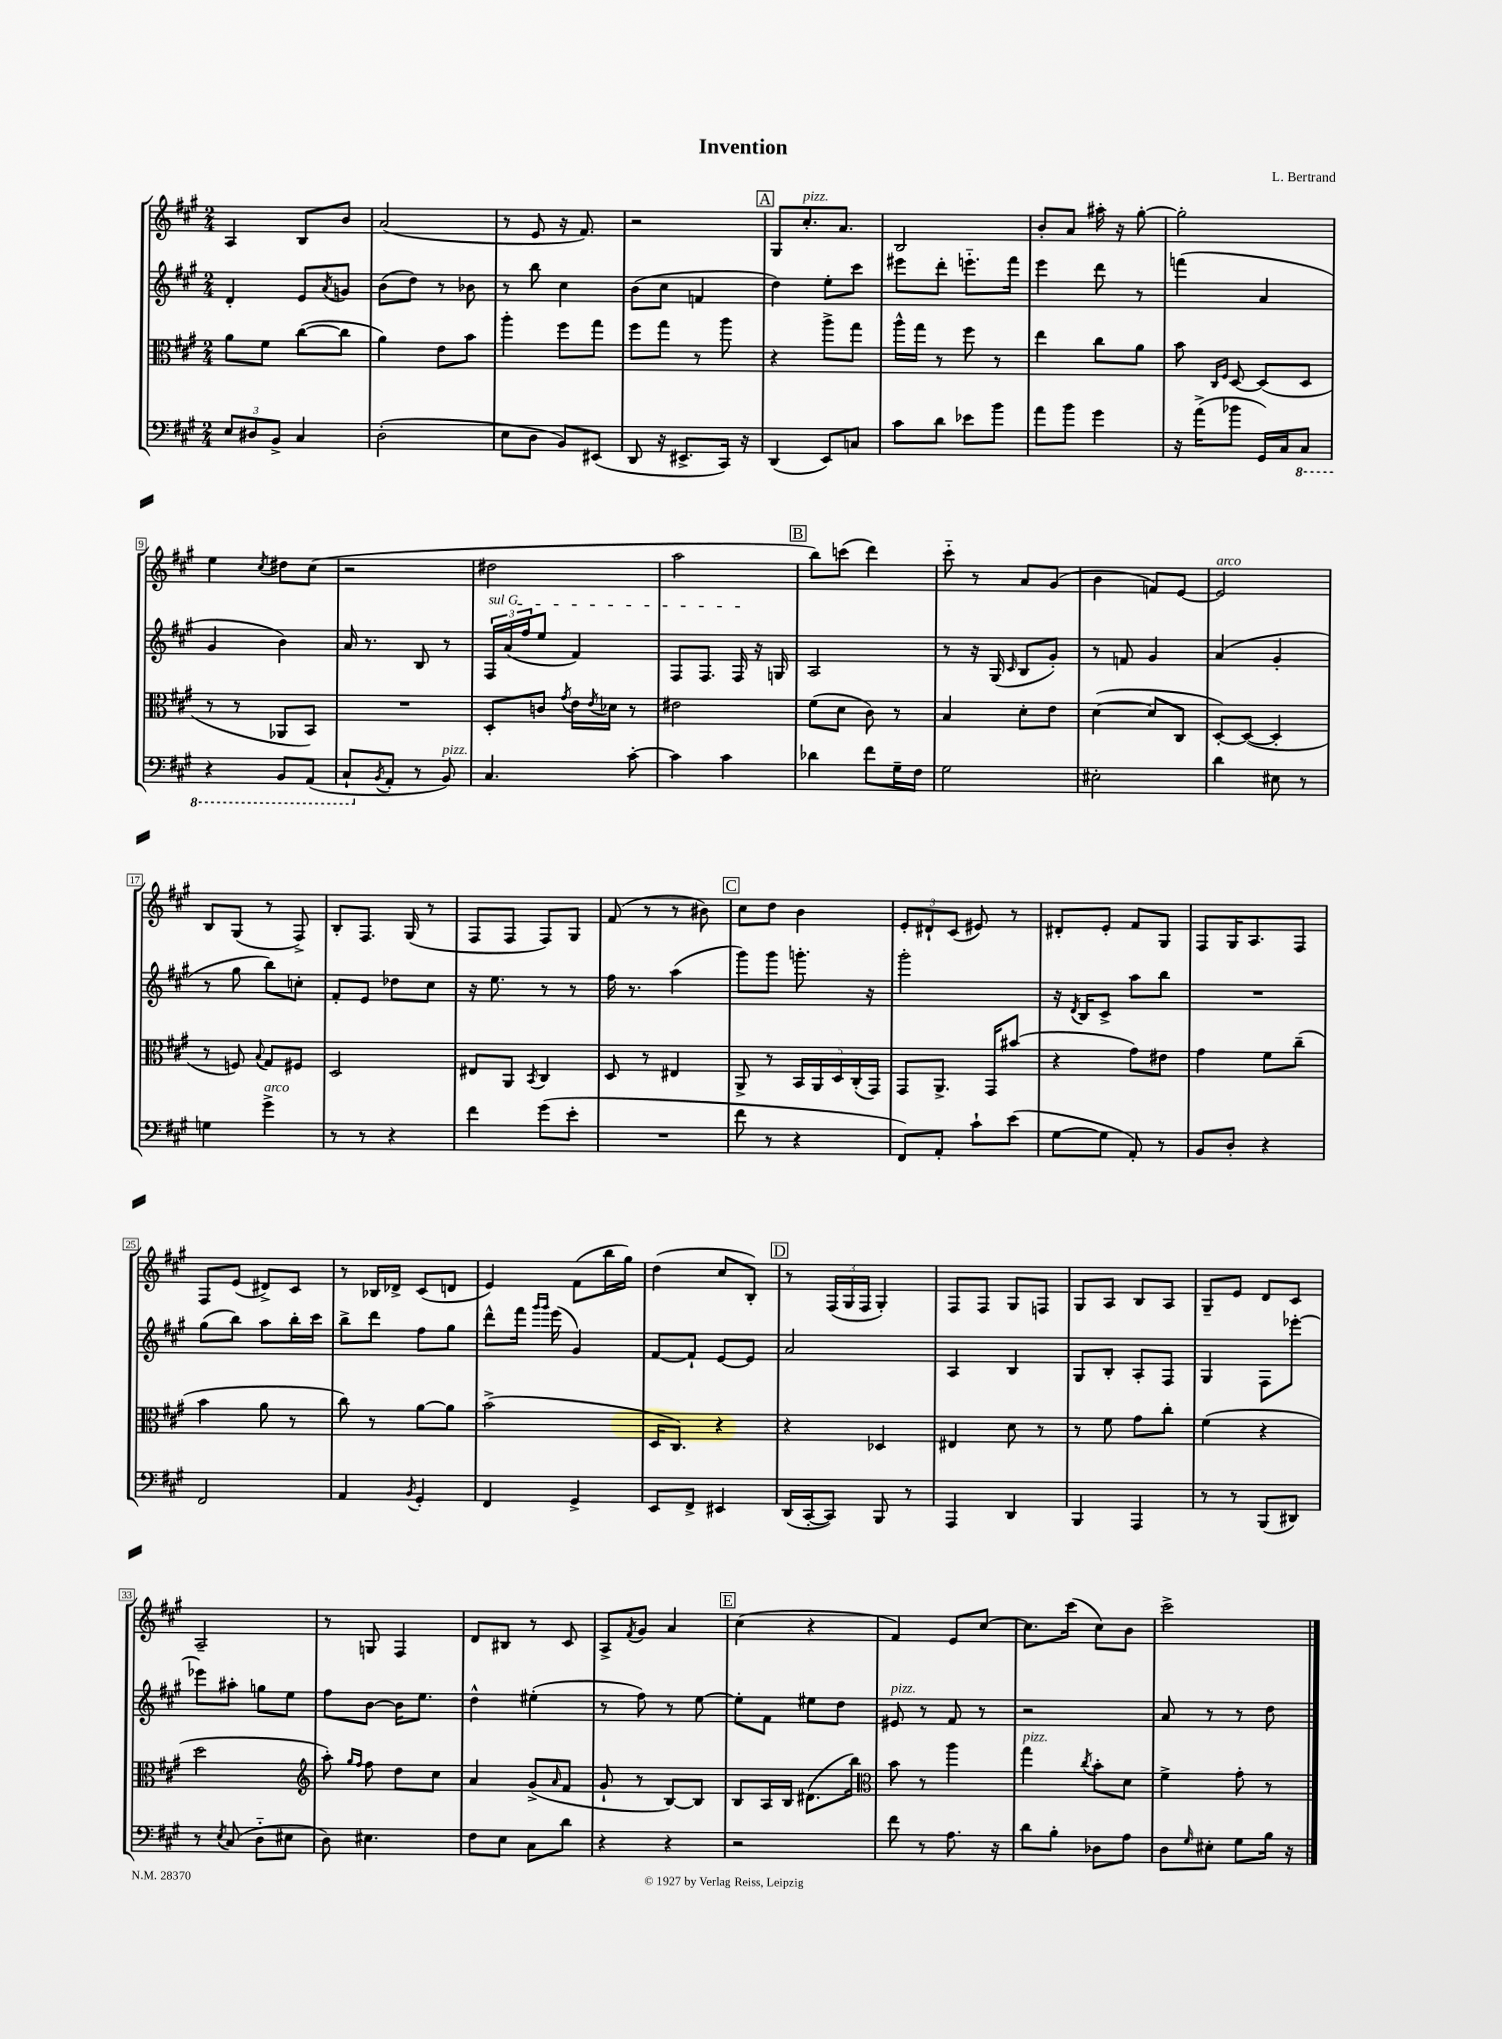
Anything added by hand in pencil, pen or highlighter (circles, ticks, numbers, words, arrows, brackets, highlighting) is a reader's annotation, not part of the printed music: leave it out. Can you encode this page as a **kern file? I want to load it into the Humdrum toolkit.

**kern	**kern	**kern	**kern
*part4	*part3	*part2	*part1
*staff4	*staff3	*staff2	*staff1
*clefF4	*clefC3	*clefG2	*clefG2
*k[f#c#g#]	*k[f#c#g#]	*k[f#c#g#]	*k[f#c#g#]
*M2/4	*M2/4	*M2/4	*M2/4
=1	=1	=1	=1
12E/L	8a\L	4d'/	4A/
12D#X/	.	.	.
.	8f#\J	.	.
12BB^/J	.	.	.
4C#/	([8cc#\L	8e/L	8B/L
.	.	8qa/	.
.	8cc#\J]	8gn/J	8b/J
=2	=2	=2	=2
(2D'\	4a\)	(8b\L	(2a/
.	.	8dd\J)	.
.	8e\L	8r	.
.	8b\J	8b-X\	.
=3	=3	=3	=3
8E\L	4aa'\	8r	8r
8D\J	.	8bb\	8e/
8BB/L)	8ff#\L	4cc#\	16r
.	.	.	8.f#/)
(8EE#X/J	8gg#\J	.	.
=4	=4	=4	=4
8DD/	8ff#\L	(8b\L	2r
16r	8gg#\J	8cc#\J	.
8.EE#X^/L	.	.	.
.	8r	4fn/	.
16CC#/Jk)	8aa\	.	.
16r	.	.	.
!!LO:REH:place=s1:t=A
=5	=5	=5	=5
(4DD/	4r	4dd\)	8G#/L
!	!	!	!LO:TX:a:i:t=pizz.
.	.	.	8.cc#'/
8EE/L)	8aa^\L	8ee'\L	.
.	.	.	8.a/J
8Cn/J	8gg#\J	8ccc#\J	.
=6	=6	=6	=6
8c#\L	16aa^^\LL	8eee#X\L	2B/
.	16gg#\JJ	.	.
8d\J	8r	8ddd'\J	.
8e-X\L	8ff#\	8.eeen\L	.
8b\J	8r	.	.
.	.	16fff#\Jk	.
=7	=7	=7	=7
8a\L	4ee\	4eee\	8b'/L
8b\J	.	.	8a/J
4g#\	8cc#\L	8ddd\	16aa#X'\
.	.	.	16r
.	8a\J	8r	[8gg#'\
=8	=8	=8	=8
16r	8b\	(4fffn\	2gg#'\]
(16a^\KL	.	.	.
.	16qqC#/LL	.	.
.	16qqF#/JJ	.	.
8b-X\J	[8D/	.	.
16GG#/LL)	(8D/L]	4a/	.
16C#/J	.	.	.
*8ba	*	*	*
8CC#/J	8D/J	.	.
!!LO:LB:g=z
=9	=9	=9	=9
4r	8r	4g#/	4ee\
.	8r	.	.
.	.	.	8qcc#/
8BBB/L	8AA-X/L	4b\)	8dd#X\L
(8AAA/J	8BB/J)	.	(8cc#\J
=10	=10	=10	=10
8CC#`/L	2r	16a/	2r
.	.	8.r	.
*X8ba	*	*	*
8qBB/	.	.	.
8AA'/J	.	.	.
8r	.	8B/	.
!LO:TX:a:i:t=pizz.	!	!	!
8BB/)	.	8r	.
=11	=11	=11	=11
!	!	!LO:TX:a:i:t=sul G	!
4.C#/	8D'/L	24F#/LL	2dd#X\
.	.	(24a/	.
.	.	24ff#/J	.
.	8cn/J	8ee/J	.
.	8qg#/	.	.
.	16e\LL	4f#/)	.
.	8qe/	.	.
.	16d-X\JJ	.	.
[8c#'\	8r	.	.
=12	=12	=12	=12
4c#\]	2e#X\	8F#/L	2aa\
.	.	8.F#/J	.
4c#\	.	.	.
.	.	16F#/	.
.	.	16r	.
.	.	16Gn/	.
!!LO:REH:place=s1:t=B
=13	=13	=13	=13
4d-X\	(8f#\L	2A/	8bb\L)
.	8d\J	.	(8cccn\J
8f#\L	8c#\)	.	4ddd\)
16G#~\L	8r	.	.
16F#\JJ	.	.	.
=14	=14	=14	=14
2G#\	4B/	8r	8ccc#\
.	.	16r	8r
.	.	(16G#/	.
.	.	16qqc#/	.
.	8d'\L	8B/L	8a/L
.	8e\J	8g#'/J)	(8g#/J
=15	=15	=15	=15
2E#X'\	([4d\	8r	4b\
.	.	8fn/	.
.	8d/L]	4g#/	8fn/L)
.	8C#/J	.	[8e/J
=16	=16	=16	=16
!	!	!	!LO:TX:a:i:t=arco
4d\	[8D'/L)	(4a/	2e/]
.	(8D/J_	.	.
8E#X\	4D'/]	4g#'/	.
8r	.	.	.
!!LO:LB:g=z
=17	=17	=17	=17
4Gn\	8r	8r	8B/L
.	8Fn/)	8gg#\	(8G#/J
.	8qqB/	.	.
!LO:TX:a:i:t=arco	!	!	!
4g#^\	8G#/L	8bb\L)	8r
.	8F#X/J	8ccn'\J	8F#^/)
=18	=18	=18	=18
8r	2D/	8f#'/L	8B'/L
8r	.	8e/J	8.F#/J
4r	.	8dd-X\L	.
.	.	.	(16G#/
.	.	8cc#\J	8r
=19	=19	=19	=19
4f#\	8E#X/L	16r	8F#/L
.	.	8.ee\	.
.	8AA/J	.	8F#/J
.	8qBB/	.	.
(8g#\L	4C#/	8r	8F#/L)
8e'\J	.	8r	8G#/J
=20	=20	=20	=20
2r	8D/	16ff#\	(8f#/
.	.	8.r	.
.	8r	.	8r
.	4E#X/	(4aa\	8r
.	.	.	8b#X\)
!!LO:REH:place=s1:t=C
=21	=21	=21	=21
8f#\	8AA^/	8ggg#\L)	8cc#\L
8r	8r	8ggg#\J	8dd\J
4r	20BB/LL	8.gggn'\	4b\
.	20AA/	.	.
.	20D/	.	.
.	(20C#'/	.	.
.	.	16r	.
.	20GG#/JJ)	.	.
=22	=22	=22	=22
8FF#/L)	8GG#/L	2ggg#'\	12e'/L
.	.	.	12d#X`/
8AA'/J	8.AA^/J	.	.
.	.	.	(12c#/J
8c#`\L	.	.	8e#X/)
.	16GG#/KL	.	.
(8e\J	(8b#X/J	.	8r
=23	=23	=23	=23
[8G#\L	4r	16r	8d#X'/L
.	.	8qd/	.
.	.	16B/KL	.
8G#\J]	.	8c#^/J	8e'/J
8AA'/)	8g#\L)	8aa\L	8f#/L
8r	8e#X\J	8bb\J	8G#/J
=24	=24	=24	=24
8BB/L	4g#\	2r	8F#/L
8D'/J	.	.	16G#/K
.	.	.	8.A/
4r	8f#\L	.	.
.	(8cc#~\J	.	8F#/J
!!LO:LB:g=z
=25	=25	=25	=25
2FF#/	4b\	(8gg#\L	8F#/L
.	.	8bb\J)	(8e/J
.	8a\	8aa\L	8d#X^/L)
.	8r	16bb'\L	8c#/J
.	.	16ccc#\JJ	.
=26	=26	=26	=26
4AA/	8cc#\)	8bb^\L	8r
.	8r	8ddd\J	16B-X/LL
.	.	.	16d-X^/JJ
8qBB/	.	.	.
4GG#'/	[8a\L	8ff#\L	(8c#/L
.	8a\J]	8gg#\J	8dn/J
=27	=27	=27	=27
4FF#/	(2b^\	8ddd^^\L	4e/)
.	.	16fff#\Jk	.
.	.	16qqggg#/LL	.
.	.	16qqggg#/JJ	.
.	.	(16eee\	.
4GG#^/	.	4g#/)	(8f#\L
.	.	.	16bb\L
.	.	.	16gg#\JJ)
=28	=28	=28	=28
8EE/L	16D/KL	[8f#/L	(4dd\
.	8.C#/J)	.	.
8FF#^/J	.	8f#`/J]	.
4EE#X/	4r	[8e/L	8cc#/L
.	.	8e/J]	8B'/J)
!!LO:REH:place=s1:t=D
=29	=29	=29	=29
(16DD/LL	4r	2a/	8r
[16CC#'/J	.	.	.
8CC#/J])	.	.	(24F#/LL
.	.	.	24G#/
.	.	.	24F#/JJ
8BBB/	4D-X/	.	4G#'/)
8r	.	.	.
=30	=30	=30	=30
4AAA/	4E#X/	4A/	8F#/L
.	.	.	8F#/J
4DD/	8d\	4B/	8G#/L
.	8r	.	8Fn/J
=31	=31	=31	=31
4BBB/	8r	8G#/L	8G#/L
.	8f#\	8B'/J	8A/J
4AAA/	8g#\L	8A'/L	8B/L
.	8cc#'\J	8F#/J	8A/J
=32	=32	=32	=32
8r	(4f#\	4G#/	8G#~/L
8r	.	.	8e/J
(8BBB/L	4r	8F#\L	8d/L
8DD#X/J)	.	[8eee-X'\J	8c#/J
!!LO:LB:g=z
=33	=33	=33	=33
8r	2dd\	8eee-X\L]	2A~/
8qE/	.	.	.
(8C#/	.	8aa#X'\J	.
8D\L	.	8ggn\L	.
8E#X\J	.	8ee\J	.
=34	=34	=34	=34
*	*clefG2	*	*
8D\)	8aa'\)	8ff#\L	8r
.	16qqgg#/LL	.	.
.	16qqff#/JJ	.	.
4.E#X\	8ff#\	[8b\J	8Gn/
.	8dd\L	16b\KL]	4F#/
.	.	8.ee\J	.
.	8cc#\J	.	.
=35	=35	=35	=35
8F#\L	4a/	4dd^^\	8d/L
8E\J	.	.	8B#X/J
8C#\L	(8g#^/L	(4ee#X'\	8r
.	16qqa/	.	.
8d\J	8f#/J	.	8c#/
=36	=36	=36	=36
4r	8g#`/	8r	8A^/L
.	.	.	8qf#/
.	8r	8ff#\)	8g#/J
4r	[8B/L)	8r	4a/
.	8B/J]	[8ee\	.
!!LO:REH:place=s1:t=E
=37	=37	=37	=37
2r	8B/L	8ee'\L]	(4cc#\
.	16A/L	8f#\J	.
.	16B/JJ	.	.
.	(8.d#X\L	8ee#X\L	4r
.	.	8dd\J	.
.	16bb\Jk)	.	.
=38	=38	=38	=38
*	*clefC3	*	*
!	!	!LO:TX:a:i:t=pizz.	!
8f#\	8b\	8e#X/	4f#/)
8r	8r	8r	.
8.A\	4aa\	8f#/	8e/L
.	.	8r	[8cc#/J
16r	.	.	.
=39	=39	=39	=39
!	!LO:TX:a:i:t=pizz.	!	!
8d\L	4gg#\	2r	8.cc#\L]
8B'\J	.	.	.
.	.	.	(16ccc#\Jk
.	8qcc#/	.	.
8D-X\L	8b'\L	.	8cc#\L)
8A\J	8d\J	.	8b\J
=40	=40	=40	=40
8D\L	4f#^\	8a/	2ccc#^\
16qqG#/	.	.	.
8E#X'\J	.	8r	.
8G#\L	8g#'\	8r	.
16B\Jk	8r	8dd\	.
16r	.	.	.
==	==	==	==
*-	*-	*-	*-
